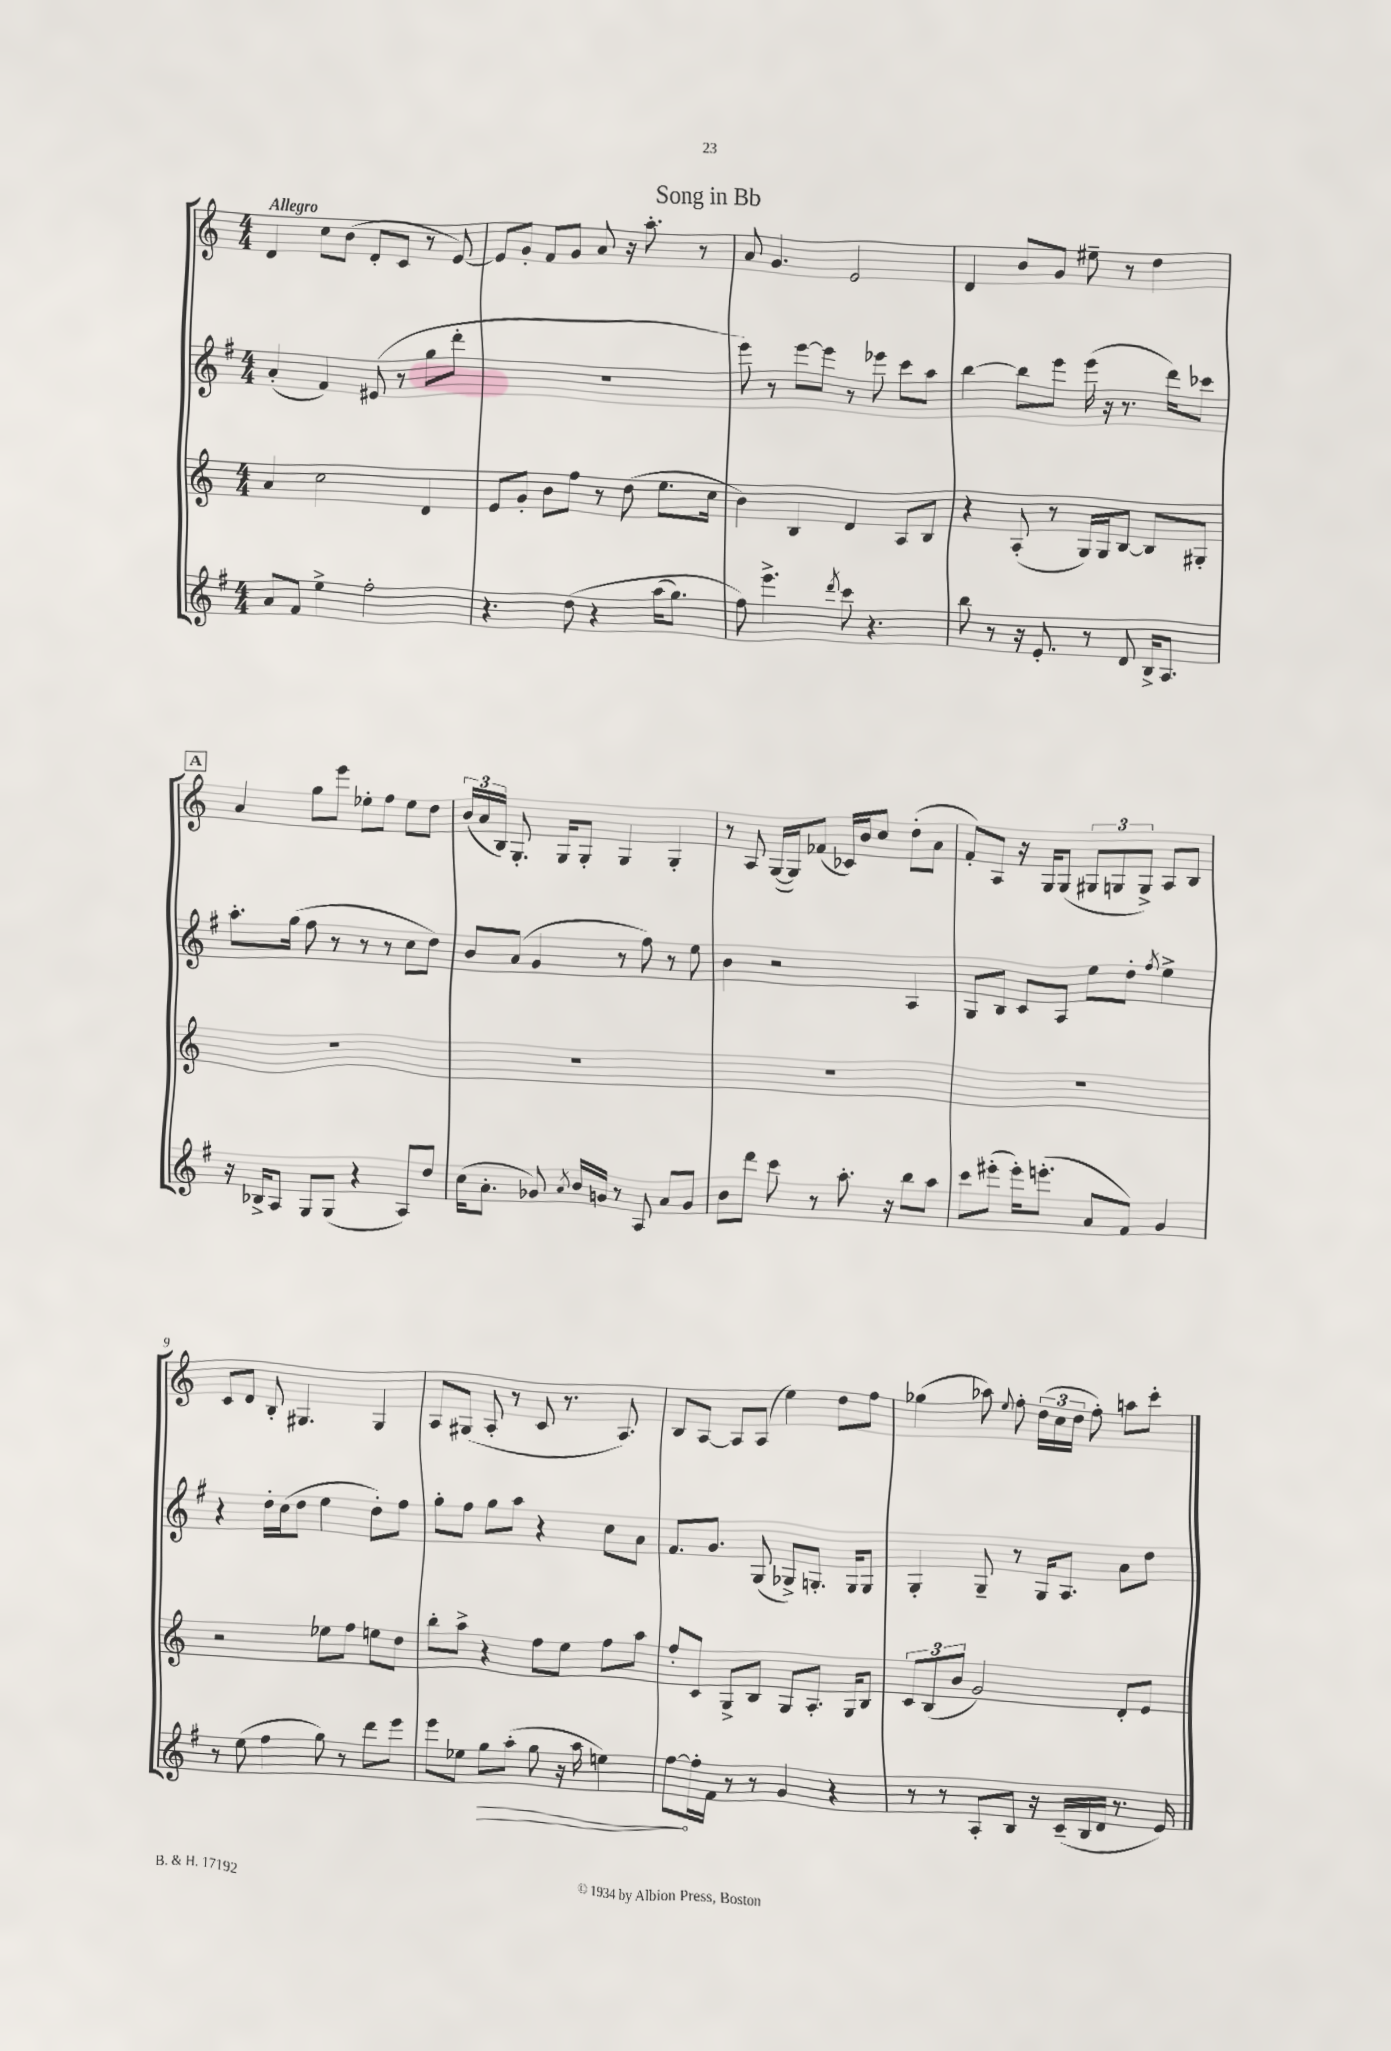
\header { title = "Song in Bb" }
<<
\new StaffGroup <<
\new Staff = "s0" {
    \clef treble \key c \major \numericTimeSignature \time 4/4 \tempo "Allegro"
    \autoBeamOff d'4 c''8[ b'8]( d'8[-. c'8] r8 e'8~) |
    e'8[ g'8]-. f'8[ g'8] a'8 r16 a''8.-. r8 |
    a'8 g'4. e'2 |
    d'4 b'8[ g'8] eis''8-- r8 d''4 |
    \mark \markup { \box "A" } a'4 g''8[ e'''8] ees''8[-. f''8] ees''8[ d''8] |
    \tuplet 3/2 { b'16[( a'16 b16]) } g8.-. g16[ g8]-. g4 g4-. |
    r8 a8 g16[~( g16) fes'8]( ces'16[) b'16 c''8] d''8[-.( a'8] |
    f'8[-.) a8] r16 g16[ g8]( \tuplet 3/2 { gis8[ g8 g8]->) } a8[ b8] |
    c'8[ d'8] b8-. gis4. gis4 |
    a8[ gis8]( a8-. r8 c'8 r8. a8.) |
    b8[ a8]~ a8[ a8]( e''4) d''8[ f''8] |
    ges''4( aes''8) \appoggiatura { e''8 } f''8-. \tuplet 3/2 { d''16[( c''16 d''16] } f''8-.) a''8[ c'''8]-. \bar "|." |
}
\new Staff = "s1" {
    \clef treble \key g \major \numericTimeSignature \time 4/4
    \autoBeamOff a'4-.( fis'4) eis'8( r8 g''8[ d'''8]-. |
    R1 |
    e'''8) r8 e'''8[~ e'''8] r8 ees'''8 c'''8[ a''8] |
    b''4~ b''8[ e'''8] e'''16( r16 r8. d'''16[) ces'''8] |
    \mark \markup { \box "A" } a''8.[-. g''16]( fis''8 r8 r8 r8 c''8[ d''8]) |
    b'8[ a'8]( g'4 r8 fis''8) r8 e''8 |
    b'4 r2 a4 |
    g8[ b8] c'8[ a8] e''8[ d''8]-. \acciaccatura { fis''8 } e''4-> |
    r4 d''16[-. c''16( d''8] e''4 d''8[-.) fis''8] |
    g''8[-. fis''8] g''8[ a''8] r4 c''8[ a'8] |
    fis'8.[ g'8.] g8( ges8[->) g8.]-. g16[ g8] |
    g4-. g8-- r8 g16[ a8.] a'8[ d''8] \bar "|." |
}
\new Staff = "s2" {
    \clef treble \key c \major \numericTimeSignature \time 4/4
    \autoBeamOff a'4 c''2 d'4 |
    e'8[ g'8]-. b'8[ f''8] r8 d''8( e''8.[ c''16] |
    b'4) b4 d'4 a8[ b8] |
    r4 a8-.( r8 g16[) g16 b8]~ b8[ gis8]-. |
    \mark \markup { \box "A" } R1 |
    R1 |
    R1 |
    R1 |
    r2 ees''8[ f''8] e''8[ d''8] |
    b''8[-. a''8]-> r4 f''8[ e''8] f''8[ a''8] |
    f''8[-. c'8] g8[-> b8] g8[ a8.]-. g16[ b8] |
    \tuplet 3/2 { c'8[ b8( b'8] } g'2) d'8[-. e'8] \bar "|." |
}
\new Staff = "s3" {
    \clef treble \key g \major \numericTimeSignature \time 4/4
    \autoBeamOff a'8[ fis'8] e''4-> fis''2-. |
    r4. d''8\( r4 a''16[( g''8.]) |
    fis''8\) e'''4.-> \acciaccatura { d'''8 } c'''8 r4. |
    b''8 r8 r16 e'8.-. r8 d'8 b16[-> a8.] |
    \mark \markup { \box "A" } r16 bes16[-> a8] g8[ g8]( r4 a8[) d''8] |
    c''16[( a'8.]-. ges'8) \acciaccatura { a'8 } b'16[ g'16] r8 a8 a'8[ g'8] |
    b'8[ d'''8] c'''8 r8 a''8.-. r16 b''8[ a''8] |
    c'''8[ eis'''8]-.( eis'''16[-.) e'''8.]-.( a'8[ fis'8]) g'4 |
    r8 e''8( fis''4 g''8) r8 d'''8[ e'''8] |
    e'''8[ ees''8] \once \override Hairpin.circled-tip = ##t g''8[\> a''8]-.( g''8 r16 a''16 e''4) |
    fis''8[~\! fis''16-. fis'16] r8 r8 g'4 r4 |
    r8 r8 a8[-. b8] r16 c'16[--( b16 d'16] r8. e'16) \bar "|." |
}
>>
>>
